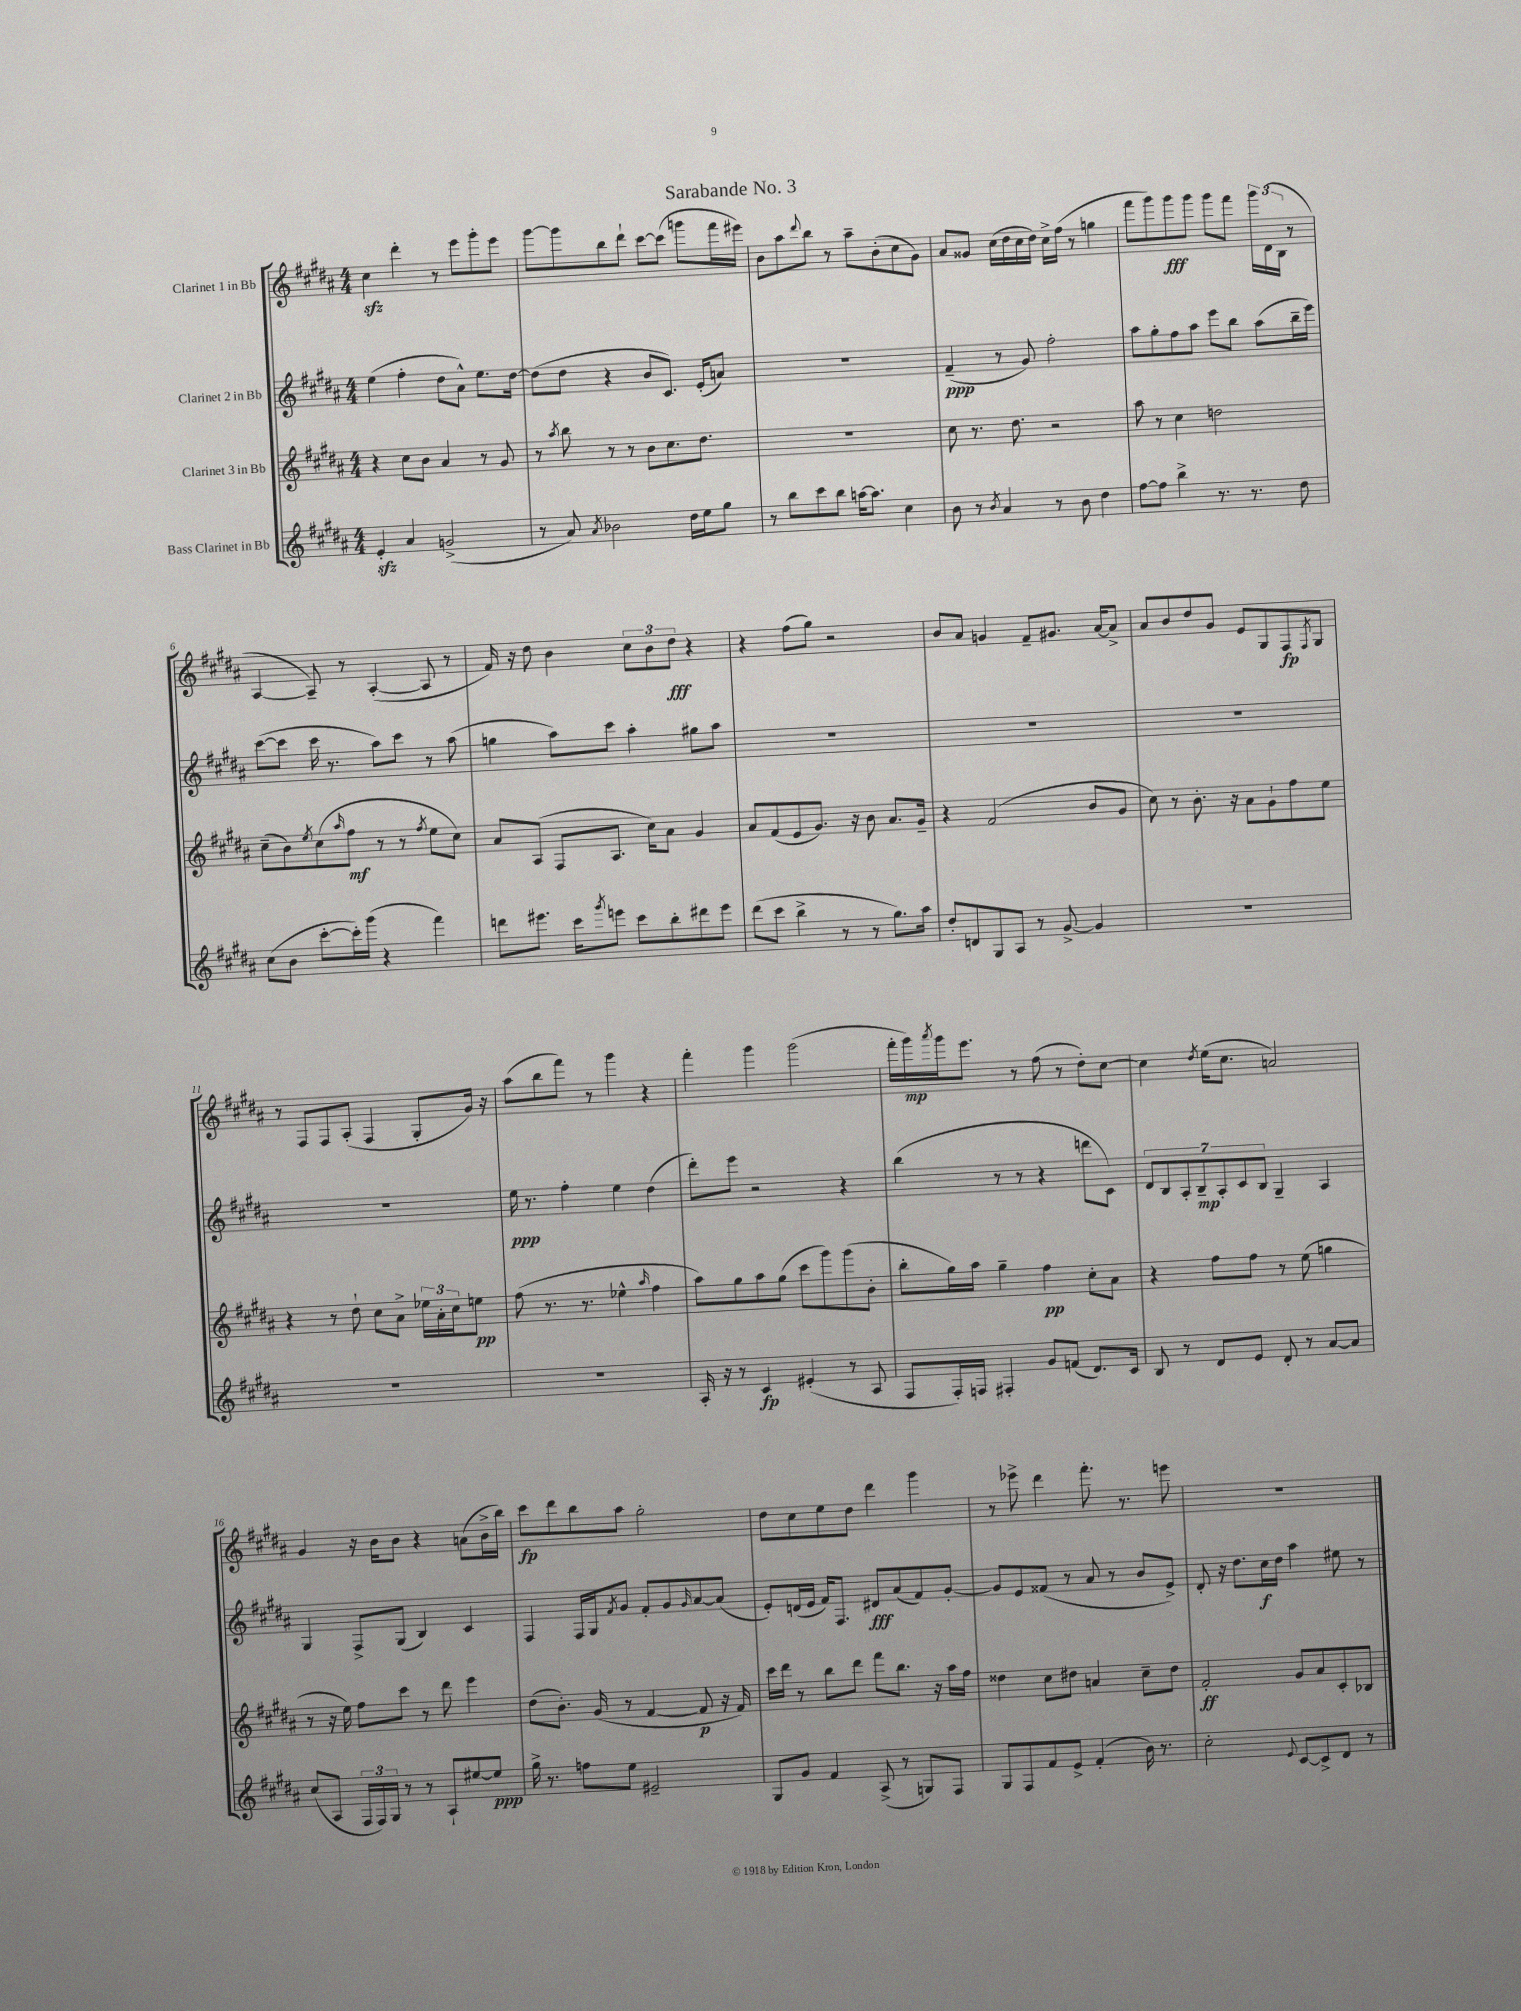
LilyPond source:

\header { title = "Sarabande No. 3" }
<<
\new StaffGroup <<
\new Staff = "s0" \with { instrumentName = "Clarinet 1 in Bb" } {
    \clef treble \key b \major \numericTimeSignature \time 4/4
    cis''4\sfz dis'''4-. r8 e'''8 gis'''8-. e'''8 |
    gis'''8~ gis'''8 b''8 dis'''8-! cis'''8~ cis'''8( g'''8 fis'''16 eis'''16) |
    b'8 ais''8 \appoggiatura { dis'''8 } b''8 r8 ais''8-- b'8-.( cis''8 gis'8) |
    ais'8 gisis'8 cis''16( dis''16 cis''16 dis''16) cis''16-> fis''16( r8 g''4 |
    fis'''8 gis'''8) gis'''8\fff gis'''8 gis'''8 fis'''8 \tuplet 3/2 { gis'''16 dis'16( b16 } r8 |
    ais4~ ais8--) r8 ais4~-.( ais8 r8 |
    fis'16) r16 dis''8 b'4 \tuplet 3/2 { cis''8 b'8 dis''8\fff } r4 |
    r4 fis''8( gis''8) r2 |
    b'8 ais'8 g'4 fis'8-- gis'8. ais'16~ ais'8-> |
    ais'8 b'8 dis''8 gis'8 e'8 gis8 fis8\fp \acciaccatura { fis8 } gis8 |
    r8 fis8 fis8 ais8-.( fis4 gis8-. gis'16) r16 |
    ais''8( b''8 fis'''8) r8 gis'''4 r4 |
    fis'''4-. gis'''4 gis'''2( |
    fis'''16-. gis'''16\mp) \acciaccatura { ais'''8 } gis'''16 e'''8. r8 fis''8( r8 dis''8-.) cis''8~ |
    cis''4 \acciaccatura { dis''8 } e''16( cis''8. a'2) |
    gis'4 r16 b'16 b'8 r4 a'8( b'16-> b''16) |
    cis'''8\fp dis'''8 b''8 ais''8 gis''2-. |
    dis''8 cis''8 e''8 dis''8 dis'''4 gis'''4 |
    r8 ees'''8-> dis'''4 fis'''8.-. r8. e'''8 |
    R1 \bar "|." |
}
\new Staff = "s1" \with { instrumentName = "Clarinet 2 in Bb" } {
    \clef treble \key b \major \numericTimeSignature \time 4/4
    e''4( fis''4-. dis''8 ais'8-^) e''8. dis''16~ |
    dis''8( dis''8 r4 b'8 cis'8.) e'16-.( a'8) |
    R1 |
    fis'4--\ppp( r8 gis'8) fis''2-. |
    ais''8 gis''8-. fis''8 ais''8 e'''8 b''8 ais''8( b''16-- e'''16) |
    cis'''8~( cis'''8 cis'''16 r8. ais''8) cis'''8 r8 ais''8( |
    g''4 ais''8) cis'''8 ais''4-. gis''8 ais''8 |
    R1 |
    R1 |
    R1 |
    R1 |
    e''16\ppp r8. fis''4-. e''4 dis''4( |
    dis'''8-.) e'''8 r2 r4 |
    b''4( r8 r8 r4 d'''8 cis'8) |
    \tuplet 7/4 { dis'8 b8 ais8-. b8--\mp ais8-. cis'8 b8 } gis4-- ais4 |
    gis4 fis8-> gis8( b4) cis'4 |
    fis4 fis16 gis16 \acciaccatura { fis'8 } gis'8 fis'8-. gis'8 \grace { gis'16 } ais'8~ ais'8( |
    e'8-.) d'16( e'16 fis'16) fis8. dis'8\fff ais'8( fis'8) gis'8~-. |
    gis'8 e'8 fisis'8( r8 ais'8 r8 b'8 e'8->) |
    dis'8-. r16 dis''8. cis''16\f dis''16 ais''4 eis''8 r8 \bar "|." |
}
\new Staff = "s2" \with { instrumentName = "Clarinet 3 in Bb" } {
    \clef treble \key b \major \numericTimeSignature \time 4/4
    r4 cis''8 b'8 ais'4 r8 gis'8 |
    r8 \acciaccatura { ais''8 } b''8 r8 r8 b'8 cis''8. dis''8. |
    R1 |
    cis''8 r8. dis''8. r2 |
    ais''8 r8 cis''4 d''2 |
    cis''8--( b'8) \acciaccatura { e''8 } cis''8( \grace { ais''16 } fis''8\mf r8 r8 \acciaccatura { fis''8 } e''8 cis''8) |
    ais'8 ais8( fis8 ais8. cis''16) ais'8 gis'4 |
    ais'8 fis'8( e'8 gis'8.) r16 b'8 ais'8. gis'16-- |
    r4 fis'2( b'8 gis'8 |
    cis''8) r8 b'8.-. r16 ais'8 gis'8-! fis''8 e''8 |
    r4 r8 dis''8-! cis''8 ais'8-> \tuplet 3/2 { ees''16 ais'16-. cis''16 } e''8\pp |
    fis''8( r8. r8. ees''4-^ \grace { ais''16 } fis''4 |
    ais''8) gis''8 ais''8 gis''8( cis'''8 gis'''8) gis'''8( b'8-. |
    b''8-. gis''16) ais''16 gis''4-- fis''4\pp cis''8-. ais'8 |
    r4 fis''8 fis''8 r8 e''8( g''4 |
    r8 r16 e''16) fis''8 cis'''8 r8 dis'''8 e'''4 |
    dis''8( b'8.-.) gis'16( r8 fis'4~ fis'8\p r16 fis'16) |
    cis'''16 dis'''16 r8 b''8 dis'''8 fis'''8 b''8. r16 ais''16 fis''16 |
    disis''4 cis''8 dis''8 a'4 cis''8-- dis''8 |
    fis'2-.\ff gis'8 ais'8 cis'8-. bes8 \bar "|." |
}
\new Staff = "s3" \with { instrumentName = "Bass Clarinet in Bb" } {
    \clef treble \key b \major \numericTimeSignature \time 4/4
    e'4-.\sfz ais'4 g'2->( |
    r8 ais'8) \acciaccatura { ais'8 } bes'2 dis''16 e''16 gis''8 |
    r8 b''8 cis'''8 b''8 a''16~ a''8. cis''4 |
    b'8 r8 \acciaccatura { b'8 } ais'4 r8 b'8 dis''4 |
    fis''8~ fis''8 b''4-> r8. r8. dis''8 |
    cis''8( b'8 cis'''8~-. cis'''16-.) gis'''16( r4 fis'''4) |
    d'''8 eis'''8. cis'''16 \acciaccatura { gis'''8 } e'''8 cis'''8 b''8-. dis'''8 e'''8 |
    dis'''8( cis'''8 b''4-> r8 r8 gis''8.) ais''16 |
    dis''8-. d'8 gis8 ais8 r8 gis'8~-> gis'4 |
    R1 |
    R1 |
    R1 |
    ais16-. r16 r8 cis'4\fp eis'4-.( r8 ais8 |
    fis8 fis16-.) f16 fis4-. gis'8 f'8( dis'8.) cis'16 |
    b8 r8 dis'8 e'8 dis'8-. r8 ais'8~ ais'8 |
    cis''8( ais8 \tuplet 3/2 { fis16 fis16) gis16 } r8 r8 ais8-! eis''8~ eis''8\ppp |
    gis''16-> r8. f''8 e''8 eis'2-- |
    gis8 gis'8 fis'4 ais8->( r8 g8) fis8 |
    gis8 fis8 fis'8 e'8-> fis'4-.( b'16) r8. |
    cis''2-. \appoggiatura { e'8 } cis'8~ cis'8-> dis'8 r8 \bar "|." |
}
>>
>>
